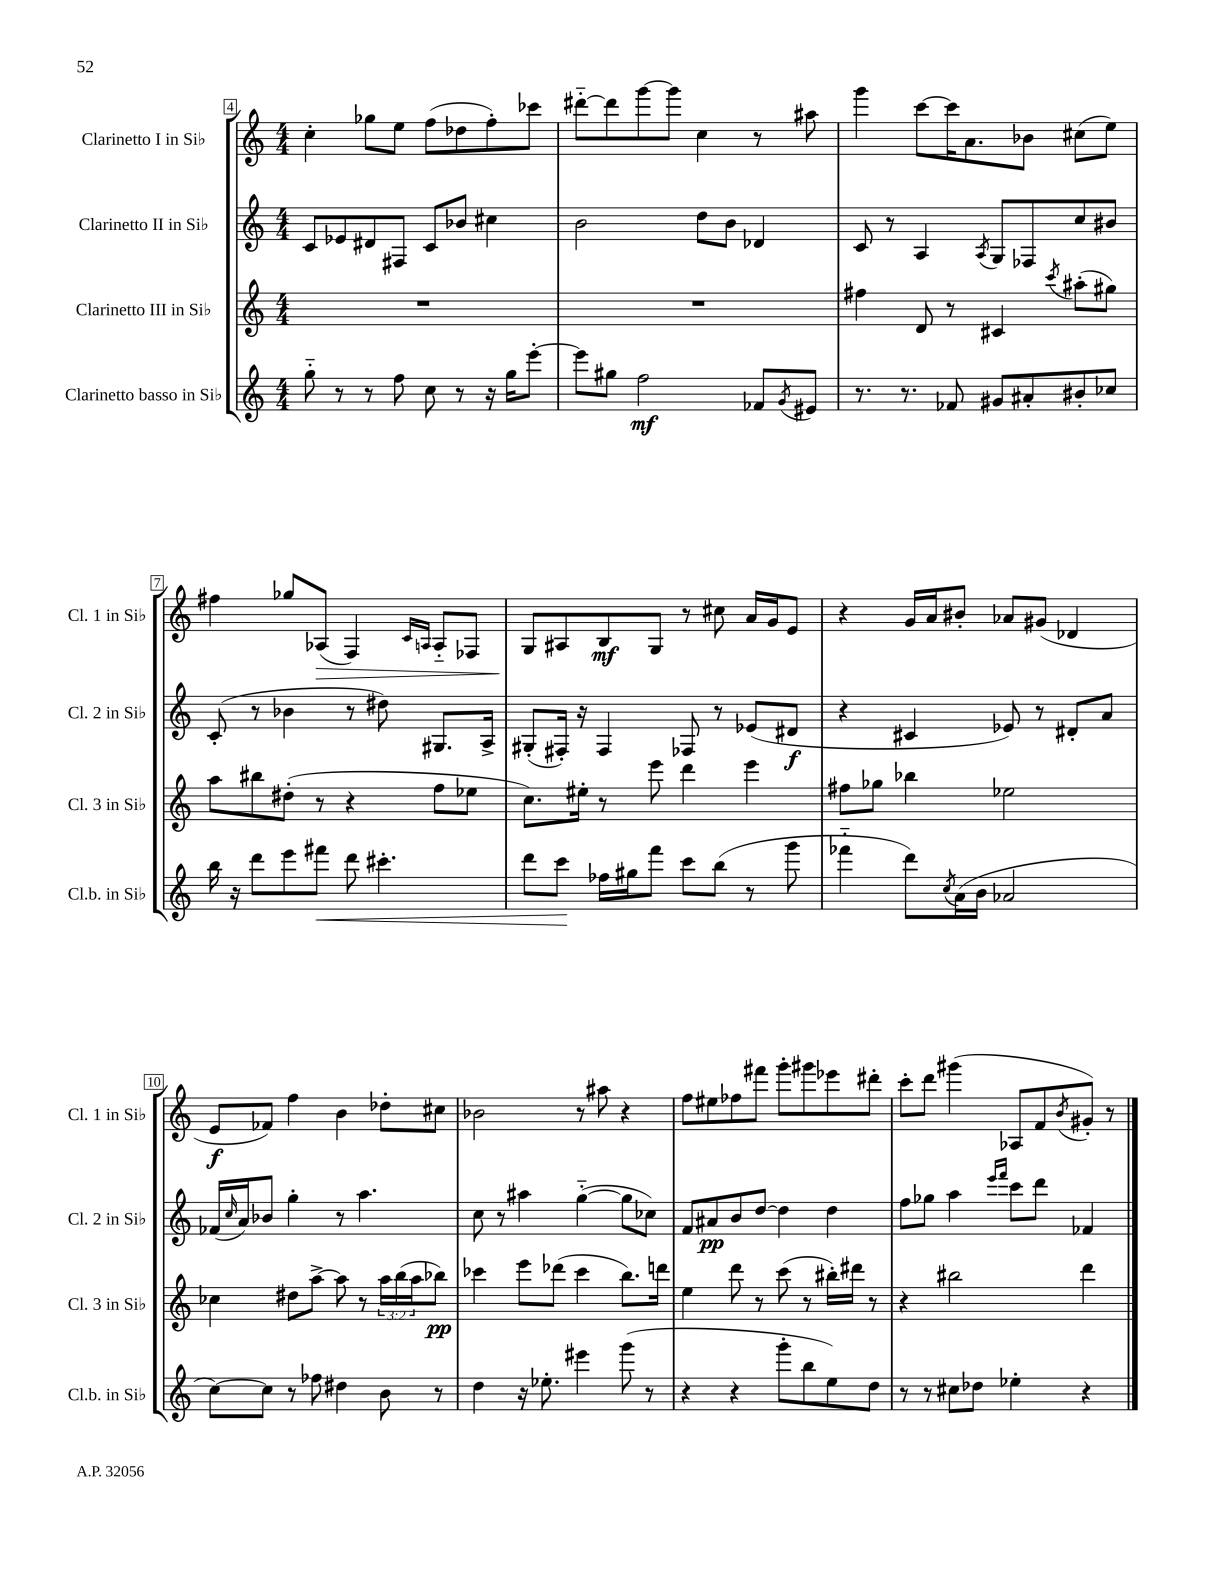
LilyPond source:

<<
\new StaffGroup <<
\new Staff = "s0" \with { instrumentName = "Clarinetto I in Sib" shortInstrumentName = "Cl. 1 in Sib" } {
    \clef treble \key c \major \numericTimeSignature \time 4/4
    c''4-. ges''8 e''8 f''8( des''8 f''8-.) ces'''8 |
    dis'''8~-_ dis'''8 g'''8~ g'''8 c''4 r8 ais''8 |
    g'''4 c'''8~ c'''16 a'8. bes'8 cis''8( e''8) |
    fis''4 ges''8 aes8\>( f4) \grace { c'16 a16 } a8-_ fes8 |
    g8\! ais8 b8\mf g8 r8 cis''8 a'16 g'16 e'8 |
    r4 g'16 a'16 bis'8-. aes'8 gis'8( des'4 |
    e'8\f fes'8) f''4 b'4 des''8-. cis''8 |
    bes'2 r8 ais''8 r4 |
    f''8 eis''8 fes''8 fis'''8 g'''8-. gis'''8 ees'''8 dis'''8-. |
    c'''8-. d'''8 gis'''4( aes8 f'8 \acciaccatura { b'8 } gis'8-.) r8 \bar "|." |
}
\new Staff = "s1" \with { instrumentName = "Clarinetto II in Sib" shortInstrumentName = "Cl. 2 in Sib" } {
    \clef treble \key c \major \numericTimeSignature \time 4/4
    c'8 ees'8 dis'8 fis8 c'8 bes'8 cis''4 |
    b'2 d''8 b'8 des'4 |
    c'8 r8 a4 \acciaccatura { a8 } g8 fes8 c''8 bis'8 |
    c'8-.( r8 bes'4 r8 dis''8) gis8. a16-> |
    gis8-.( fis16-.) r16 fis4 fes8 r8 ees'8( dis'8\f |
    r4 cis'4 ees'8) r8 dis'8-. a'8 |
    fes'16( \grace { c''16 } a'16) bes'8 g''4-. r8 a''4. |
    c''8 r8 ais''4 g''4~-_( g''8 ces''8) |
    f'8 ais'8\pp b'8 d''8~ d''4 d''4 |
    f''8 ges''8 a''4 \grace { e'''16 f'''16 } c'''8 d'''8 fes'4 \bar "|." |
}
\new Staff = "s2" \with { instrumentName = "Clarinetto III in Sib" shortInstrumentName = "Cl. 3 in Sib" } {
    \clef treble \key c \major \numericTimeSignature \time 4/4 \override Staff.TupletNumber.text = #tuplet-number::calc-fraction-text
    R1 |
    R1 |
    fis''4 d'8 r8 cis'4 \acciaccatura { c'''8 } ais''8-.( gis''8) |
    a''8 bis''8 dis''8-.( r8 r4 f''8 ees''8 |
    c''8.) eis''16-. r8 e'''8 d'''4 e'''4 |
    fis''8 ges''8 bes''4 ees''2 |
    ces''4 dis''8 a''8~-> a''8 r8 \tuplet 3/2 { a''16 b''16( a''16 } bes''8\pp) |
    ces'''4 e'''8 des'''8( ces'''4 b''8.) d'''16 |
    e''4 d'''8 r8 c'''8( r8 bis''16-.) dis'''16 r8 |
    r4 bis''2 d'''4 \bar "|." |
}
\new Staff = "s3" \with { instrumentName = "Clarinetto basso in Sib" shortInstrumentName = "Cl.b. in Sib" } {
    \clef treble \key c \major \numericTimeSignature \time 4/4
    g''8-_ r8 r8 f''8 c''8 r8 r16 g''16 e'''8~-. |
    e'''8 gis''8 f''2\mf fes'8 \acciaccatura { g'8 } eis'8 |
    r8. r8. fes'8 gis'8 ais'8-. bis'8-. ces''8 |
    b''16 r16 d'''8 e'''8 fis'''8\< d'''8 cis'''4.-. |
    d'''8 c'''8\! fes''16 gis''16 f'''8 c'''8 b''8( r8 g'''8 |
    fes'''4-_ d'''8) \acciaccatura { c''8 } a'16( b'16 aes'2 |
    c''8~) c''8 r8 fes''8 dis''4 b'8 r8 |
    d''4 r16 ees''8.-. eis'''4 g'''8( r8 |
    r4 r4 g'''8-. b''8 e''8) d''8 |
    r8 r8 cis''8 des''8 ees''4-. r4 \bar "|." |
}
>>
>>
\layout { \context { \Score currentBarNumber = #4 \override BarNumber.stencil = #(make-stencil-boxer 0.1 0.3 ly:text-interface::print) } }
